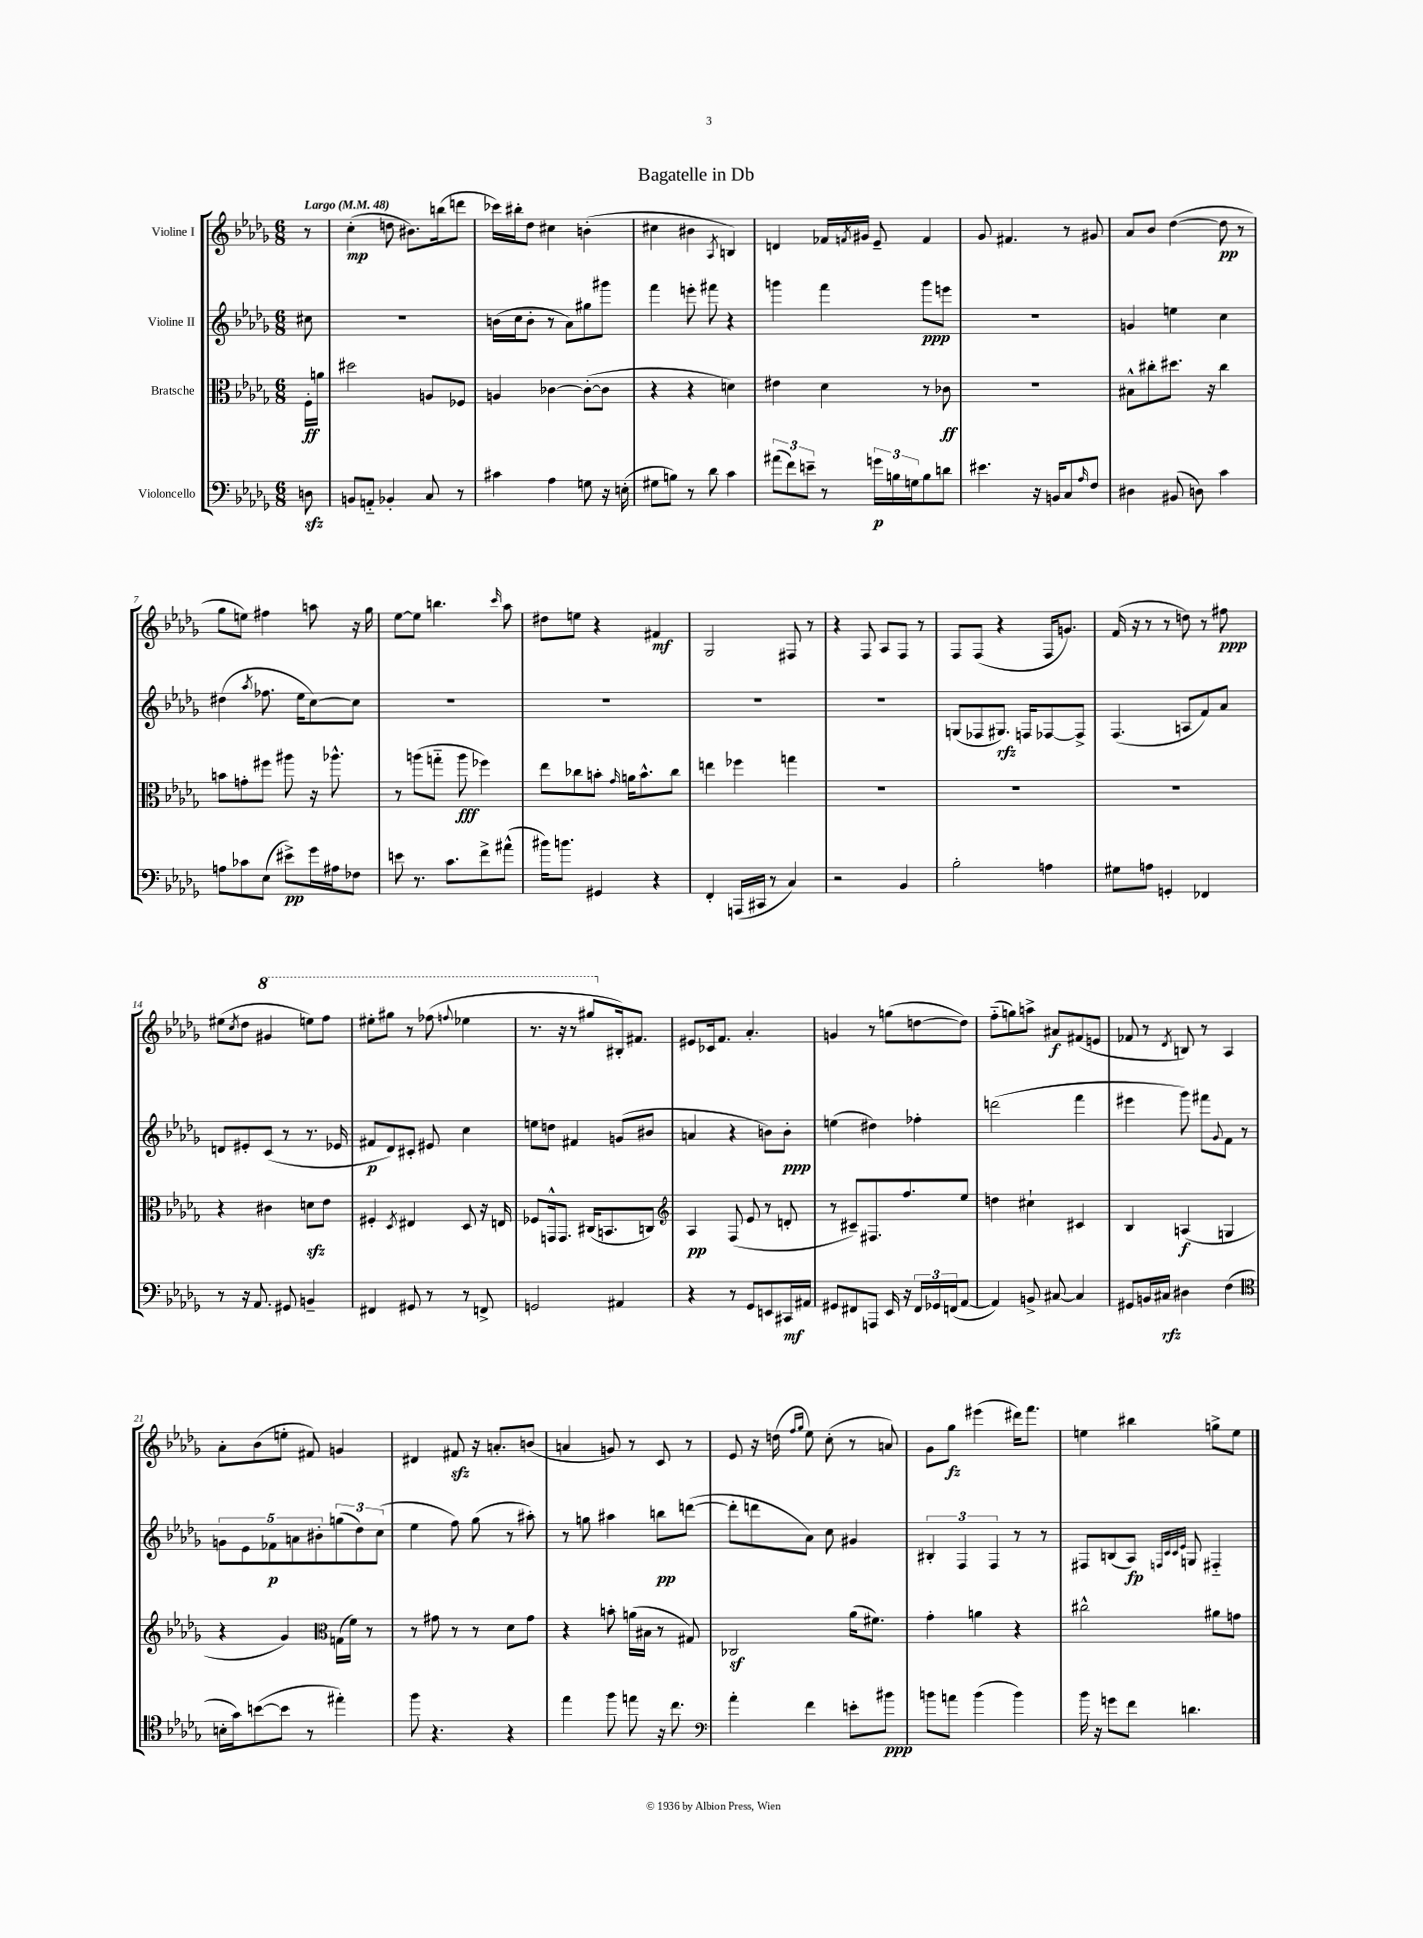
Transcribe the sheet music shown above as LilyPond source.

\header { title = "Bagatelle in Db" }
<<
\new StaffGroup <<
\new Staff = "s0" \with { instrumentName = "Violine I" } {
    \clef treble \key des \major \numericTimeSignature \time 6/8 \partial 8 \tempo "Largo" 4 = 48
    r8 |
    c''4-.\mp( d''8 bis'8.) b''16( d'''8 |
    ces'''16) bis''16-. des''8 cis''4 b'4-.( |
    cis''4 bis'4 \acciaccatura { aes8 } b4) |
    d'4 fes'16 \acciaccatura { f'8 } gis'16 ees'8-- f'4 |
    ges'8 fis'4. r8 gis'8 |
    aes'8 bes'8 des''4~( des''8\pp r8 |
    ges''8 e''8) fis''4 a''8 r16 ges''16 |
    ees''8~ ees''8 b''4. \grace { c'''16 } aes''8 |
    dis''8 e''8 r4 fis'4\mf |
    ges2 fis8 r8 |
    r4 f8 aes8 f8 r8 |
    f8 f8( r4 f16 g'8.) |
    f'16( r16 r8 r8 d''8) r8 fis''8\ppp |
    eis''8( \acciaccatura { c''8 } des''8 \ottava #1 gis''4 e'''8) f'''8 |
    eis'''8-. gis'''8 r8 fes'''8( \appoggiatura { f'''8 } ees'''4 |
    r8. r16 r8 gis'''8 \ottava #0 bis16-.) fis'8. |
    eis'8 ces'16 f'8. aes'4.-. |
    g'4 r8 g''8( d''8~ d''8) |
    f''8-_( g''8) a''8-> ais'8\f fis'8( e'8 |
    fes'8 r8 \acciaccatura { des'8 } b8) r8 aes4 |
    aes'8-. bes'8( e''8-. fis'8) g'4 |
    dis'4 fis'8\sfz r16 a'8.-. b'8( |
    a'4 g'8) r8 c'8 r8 |
    ees'8 r16 d''16( \grace { f''16 ges''16 } ees''8) c''8-.( r8 a'8) |
    ges'8 ges''8\fz eis'''4( dis'''16) f'''8. |
    e''4 bis''4 g''8-> e''8 \bar "|." |
}
\new Staff = "s1" \with { instrumentName = "Violine II" } {
    \clef treble \key des \major \numericTimeSignature \time 6/8 \partial 8
    cis''8 |
    R2. |
    b'16( c''16 b'8-. r8 aes'8) gis''8 gis'''8 |
    f'''4 e'''8-. fis'''8 r4 |
    g'''4 f'''4 g'''8\ppp e'''8 |
    R2. |
    g'4 e''4 c''4 |
    dis''4( \acciaccatura { aes''8 } fes''8. ees''16 c''8~) c''8 |
    R2. |
    R2. |
    R2. |
    R2. |
    g8( fes8 gis8.\rfz) f16 fes8~ fes8-> |
    f4.( a8 f'8) aes'8 |
    d'8 eis'8-. c'8( r8 r8. ees'16 |
    fis'8\p des'8) cis'8-. eis'8 c''4 |
    e''8 d''8 fis'4 g'8( bis'8 |
    a'4 r4 b'8) b'8-.\ppp |
    e''4( dis''4) fes''4-. |
    d'''2( f'''4 |
    eis'''4 ges'''8) fis'''8 \appoggiatura { ges'8 } f'8 r8 |
    \tuplet 5/4 { g'8 ees'8 fes'8\p a'8 bis'8-. } \tuplet 3/2 { g''8( des''8) c''8( } |
    ees''4 f''8) ges''8( r8 ais''8-.) |
    r8 g''8 ais''4 b''8\pp d'''8~( |
    d'''8-. d'''8 aes'8) c''8 gis'4 |
    \tuplet 3/2 { bis4-. f4 f4 } r8 r8 |
    fis8 b8( aes8\fp) \grace { f32 c'32 c'32 ees'32 } g8 fis4-_ \bar "|." |
}
\new Staff = "s2" \with { instrumentName = "Bratsche" } {
    \clef alto \key des \major \numericTimeSignature \time 6/8 \partial 8
    f16-.\ff a'16 |
    dis''2 a8 fes8 |
    a4 ces'4~ ces'8~-.( ces'8 |
    r4 r4 d'4) |
    eis'4 des'4 r8 ces'8\ff |
    R2. |
    bis8-^ cis''8-. dis''8. r16 cis''4 |
    b'8 g'8-. fis''8 ais''8 r16 aes''8.-^ |
    r8 a''8( g''8-_ a''8\fff fes''4) |
    ees''8 ces''8 b'8-. \grace { ges'16 } a'16 b'8.-^ ces''8 |
    e''4 fes''4 g''4 |
    R2. |
    R2. |
    R2. |
    r4 cis'4 d'8\sfz ees'8 |
    fis4-. \acciaccatura { des8 } eis4 des8 r16 e16 |
    fes8 g,16-^ g,8. cis16( b,8. c8) |
    \clef treble aes4\pp f8( ees'8 r8 d'8-. |
    r8 cis'8--) fis8. f''8. ees''8 |
    d''4 cis''4-! cis'4 |
    bes4 a4\f( g4 |
    r4 ges'4) \clef alto g16( f'16) r8 |
    r8 gis'8 r8 r8 des'8 gis'8 |
    r4 b'8-. a'16( bis16 r8 gis8) |
    ces2\sf aes'16( fis'8.) |
    ges'4-. a'4 r4 |
    cis''2-^ ais'8 g'8 \bar "|." |
}
\new Staff = "s3" \with { instrumentName = "Violoncello" } {
    \clef bass \key des \major \numericTimeSignature \time 6/8 \partial 8
    d8\sfz |
    b,8 a,8-_ bes,4-. c8 r8 |
    cis'4 aes4 g8 r16 e16-.( |
    gis8 b8) r8 des'8 c'4 |
    \tuplet 3/2 { ais'8( f'8) e'8-- } r8 \tuplet 3/2 { g'16\p b16 g16 } b8 d'8 |
    eis'4. r16 b,16 c8 \grace { aes16 } f8 |
    dis4 bis,8( d8) c'4 |
    a8 ces'8 ees8( eis'8->\pp) ges'16 ais16 fes8 |
    e'8 r8. c'8. f'8-> ais'8-^( |
    bis'16) b'8. gis,4 r4 |
    f,4-. a,,16( cis,16 r8 c4) |
    r2 bes,4 |
    bes2-. a4 |
    gis8 a8 g,4-. fes,4 |
    r8 r16 aes,8. gis,8 b,4-- |
    fis,4 gis,8 r8 r8 f,8-> |
    g,2 ais,4 |
    r4 r8 ges,8 e,8 cis,16\mf ais,16 |
    gis,8 fis,8 a,,8 ees,16 r16 \tuplet 3/2 { fis,16 ges,16 f,16( } aes,8~ |
    aes,4) b,8-> cis8~ cis4 |
    gis,8 b,16 cis16\rfz dis4 f4( |
    \clef tenor b16-. ges'16) b'8~( b'8 r8 eis''4-.) |
    f''8 r4. r4 |
    ees''4 f''8 e''8 r16 c''8. |
    \clef bass aes'4-. f'4 e'8-. bis'8\ppp |
    b'8 a'8 b'4( b'4) |
    bes'16 r16 g'8 f'8 d'4. \bar "|." |
}
>>
>>
